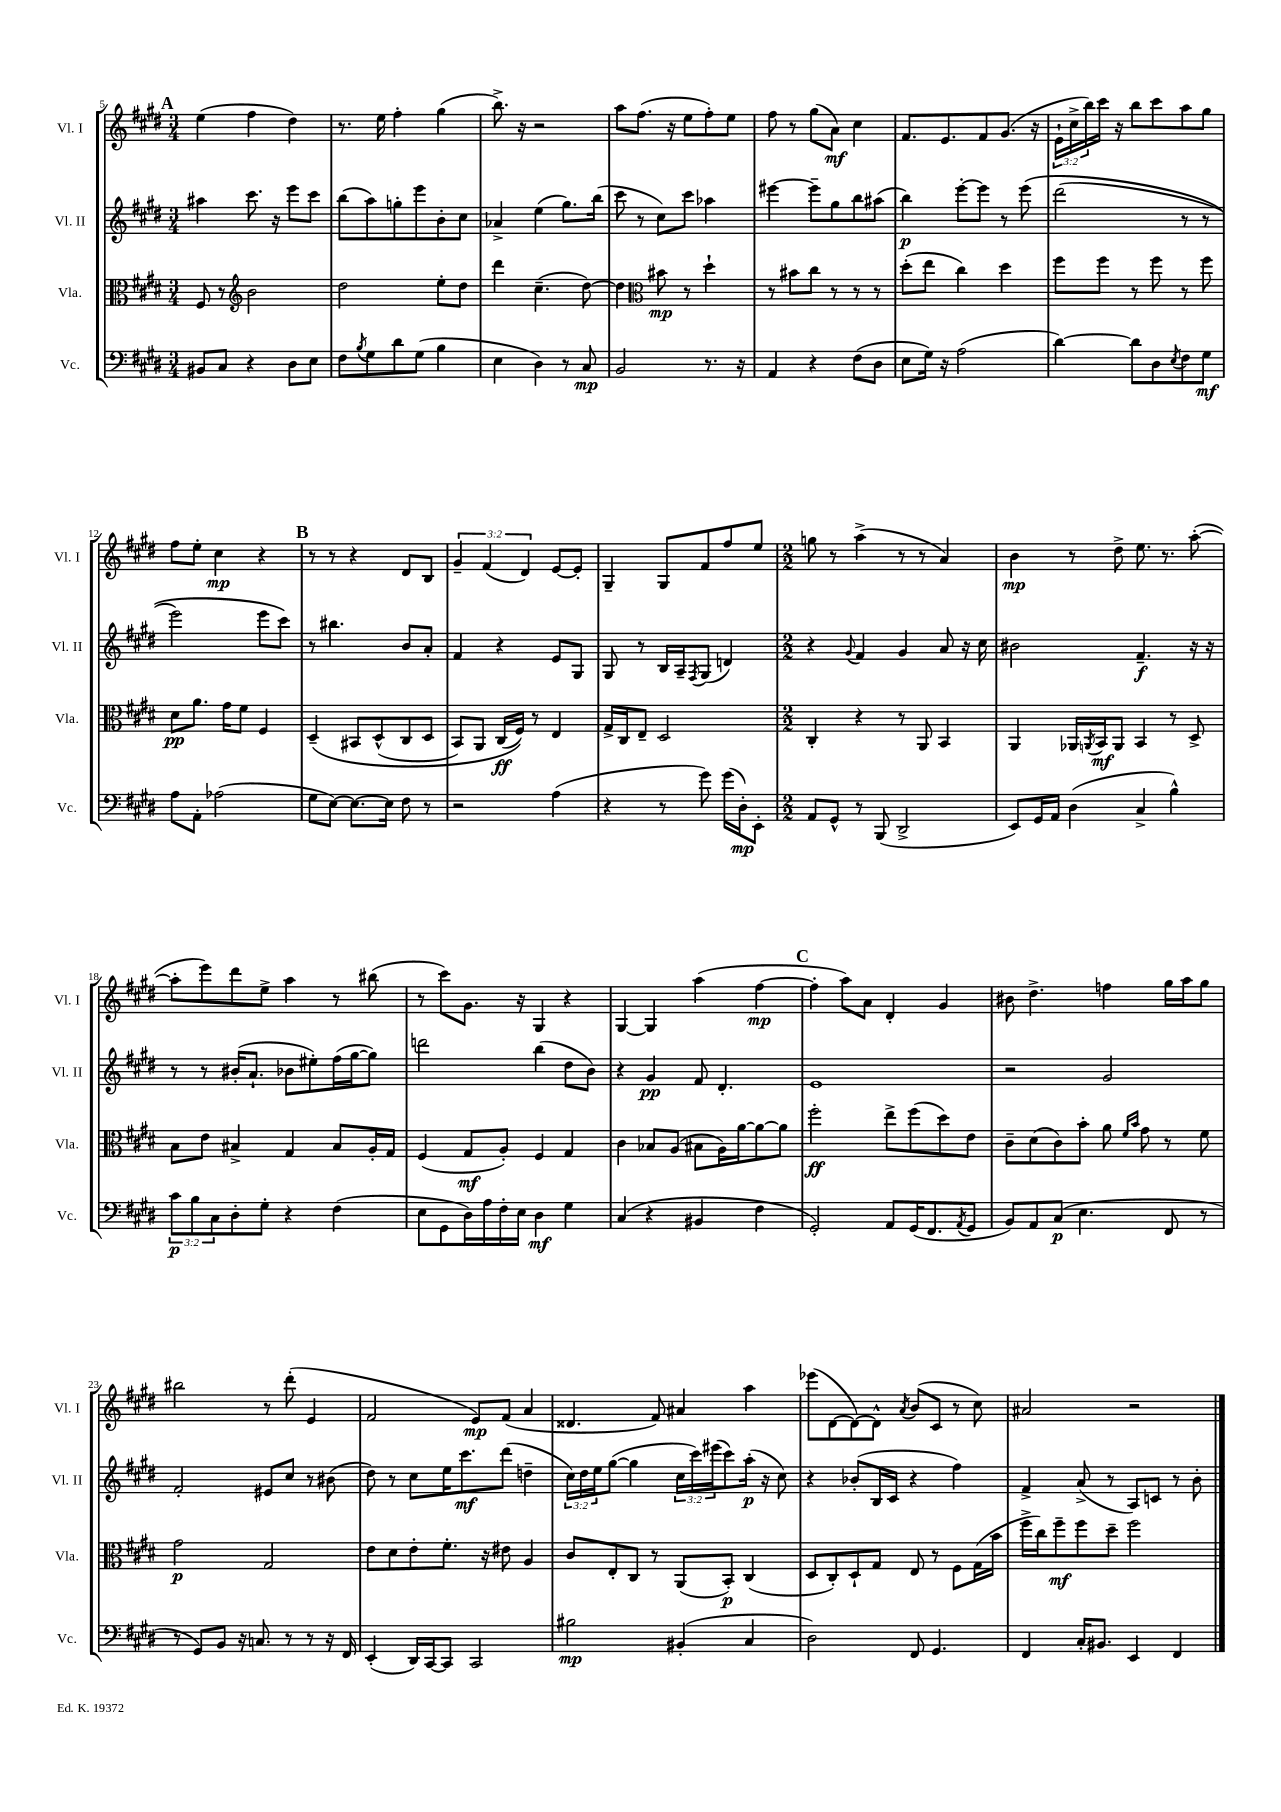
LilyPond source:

<<
\new StaffGroup <<
\new Staff = "s0" \with { instrumentName = "Vl. I" shortInstrumentName = "Vl. I" } {
    \clef treble \key e \major \numericTimeSignature \time 3/4 \override Staff.TupletNumber.text = #tuplet-number::calc-fraction-text
    \mark \markup { \bold "A" } e''4( fis''4 dis''4) |
    r8. e''16 fis''4-. gis''4( |
    b''8.->) r16 r2 |
    a''8 fis''8.( r16 e''8 fis''8-.) e''8 |
    fis''8 r8 gis''8( a'8\mf) cis''4 |
    fis'8. e'8. fis'8 gis'8.( r16 |
    \tuplet 3/2 { e'16-! cis''16-> b''16) } cis'''16 r16 b''8 cis'''8 a''8 gis''8 |
    fis''8 e''8-. cis''4\mp r4 |
    \mark \markup { \bold "B" } r8 r8 r4 dis'8 b8 |
    \tuplet 3/2 { gis'4-- fis'4( dis'4) } e'8~ e'8-. |
    gis4-- gis8 fis'8 fis''8 e''8 |
    \numericTimeSignature \time 2/2 g''8 r8 a''4->( r8 r8 a'4) |
    b'4\mp r8 dis''8-> e''8. r8. a''8~-.( |
    a''8-. e'''8) dis'''8 e''8-> a''4 r8 bis''8( |
    r8 cis'''8) gis'8. r16 gis4 r4 |
    gis4~ gis4 a''4( fis''4~\mp |
    \mark \markup { \bold "C" } fis''4-. a''8) a'8 dis'4-. gis'4 |
    bis'8 dis''4.-> f''4 gis''16 a''16 gis''8 |
    bis''2 r8 dis'''8-.( e'4 |
    fis'2 e'8\mp) fis'8( a'4 |
    disis'4. fis'8) ais'4 a''4 |
    ees'''8( dis'8~ dis'8~) dis'8-^ \acciaccatura { a'8 } b'8( cis'8 r8 cis''8) |
    ais'2 r2 \bar "|." |
}
\new Staff = "s1" \with { instrumentName = "Vl. II" shortInstrumentName = "Vl. II" } {
    \clef treble \key e \major \numericTimeSignature \time 3/4 \override Staff.TupletNumber.text = #tuplet-number::calc-fraction-text
    \mark \markup { \bold "A" } ais''4 cis'''8. r16 e'''8 cis'''8 |
    b''8( a''8) g''8-. e'''8 b'8-. cis''8 |
    aes'4-> e''4( gis''8.) b''16( |
    cis'''8 r8 cis''8) cis'''8 aes''4 |
    eis'''4~ eis'''8-- gis''8 b''8 ais''8( |
    b''4\p) e'''8~-. e'''8 r8 e'''8\( |
    dis'''2( r8 r8 |
    e'''2) e'''8 cis'''8\) |
    \mark \markup { \bold "B" } r8 bis''4. b'8 a'8-. |
    fis'4 r4 e'8 gis8 |
    gis8 r8 b16 a16-- \acciaccatura { fis8 } gis8( d'4) |
    \numericTimeSignature \time 2/2 r4 \appoggiatura { gis'8 } fis'4 gis'4 a'8 r16 cis''16 |
    bis'2 fis'4.--\f r16 r16 |
    r8 r8 bis'16-.( a'8.-! bes'8 eis''8-.) fis''16( gis''16~ gis''8) |
    d'''2 b''4( dis''8 b'8) |
    r4 gis'4\pp fis'8 dis'4.-. |
    \mark \markup { \bold "C" } e'1 |
    r2 gis'2 |
    fis'2-. eis'8 cis''8 r8 bis'8( |
    dis''8) r8 cis''8 e''16 cis'''8.\mf dis'''8( d''4-- |
    \tuplet 3/2 { cis''16) dis''16 e''16 } gis''8~( gis''4 \tuplet 3/2 { cis''16 cis'''16) eis'''16( } cis'''8) a''16-.\p( r16 cis''8) |
    r4 bes'8-.( b16 cis'16 r4 fis''4) |
    fis'4-> a'8->( r8 a8) c'8 r8 b'8-. \bar "|." |
}
\new Staff = "s2" \with { instrumentName = "Vla." shortInstrumentName = "Vla." } {
    \clef alto \key e \major \numericTimeSignature \time 3/4
    \mark \markup { \bold "A" } fis8 r8 \clef treble b'2 |
    dis''2 e''8-. dis''8 |
    dis'''4 cis''4.--( dis''8~) |
    dis''4 \clef alto bis'8\mp r8 dis''4-! |
    r8 bis'8 cis''8 r8 r8 r8 |
    dis''8-.( e''8 cis''4) dis''4 |
    fis''8 fis''8 r8 fis''8 r8 fis''8 |
    dis'8\pp a'8. gis'16 fis'8 fis4 |
    \mark \markup { \bold "B" } dis4--\( bis,8 dis8-^( cis8 dis8 |
    b,8) a,8 cis16\ff( fis16)\) r8 e4 |
    gis16-> cis16 e8-- dis2 |
    \numericTimeSignature \time 2/2 cis4-. r4 r8 a,8 b,4 |
    a,4 aes,16 \acciaccatura { a,8 } b,16\mf a,8 b,4 r8 dis8-> |
    b8 e'8 bis4-> gis4 bis8 a16-. gis16 |
    fis4( gis8\mf a8-.) fis4 gis4 |
    cis'4 bes8 a8( bis8 a16) a'16~ a'8~ a'8 |
    \mark \markup { \bold "C" } fis''2-.\ff e''8-> fis''8( dis''8) e'8 |
    cis'8-- dis'8( cis'8) b'8-. a'8 \grace { fis'16 b'16 } gis'8 r8 fis'8 |
    gis'2\p gis2 |
    e'8 dis'8 e'8-. fis'8.-. r16 eis'8 a4 |
    cis'8 e8-. cis8 r8 a,8( b,8-.\p) cis4( |
    dis8 cis8-.) dis8-! gis8 e8 r8 fis8 gis16( b'16 |
    fis''16-> cis''16) fis''8--\mf fis''8 dis''8-- fis''2 \bar "|." |
}
\new Staff = "s3" \with { instrumentName = "Vc." shortInstrumentName = "Vc." } {
    \clef bass \key e \major \numericTimeSignature \time 3/4 \override Staff.TupletNumber.text = #tuplet-number::calc-fraction-text
    \mark \markup { \bold "A" } bis,8 cis8 r4 dis8 e8 |
    fis8 \acciaccatura { b8 } gis8 dis'8 gis8( b4 |
    e4 dis4) r8 cis8\mp |
    b,2 r8. r16 |
    a,4 r4 fis8( dis8 |
    e8 gis16) r16 a2( |
    dis'4~) dis'8 dis8 \acciaccatura { e8 } fis8 gis8\mf |
    a8 a,8-. aes2( |
    \mark \markup { \bold "B" } gis8 e8~) e8.~ e16 fis8 r8 |
    r2 a4( |
    r4 r8 gis'8) gis'16( dis16-.\mp) e,8-. |
    \numericTimeSignature \time 2/2 a,8 gis,8-^ r8 b,,8( dis,2-> |
    e,8) gis,16 a,16 dis4( cis4-> b4-^) |
    \tuplet 3/2 { cis'8\p b8 cis8 } dis8-. gis8-. r4 fis4( |
    e8 gis,8 dis16) a16 fis16-. e16 dis4\mf gis4 |
    cis4( r4 bis,4 fis4 |
    \mark \markup { \bold "C" } gis,2-.) a,8 gis,16( fis,8. \acciaccatura { a,8 } gis,8 |
    b,8) a,8 cis8\p( e4. fis,8 r8 |
    r8 gis,8) b,8 r16 c8. r8 r8 r16 fis,16 |
    e,4-.( dis,16) cis,16~ cis,8 cis,2 |
    bis2\mp bis,4-.( cis4 |
    dis2) fis,8 gis,4. |
    fis,4 cis16-. bis,8. e,4 fis,4 \bar "|." |
}
>>
>>
\layout { \context { \Score currentBarNumber = #5 } }
